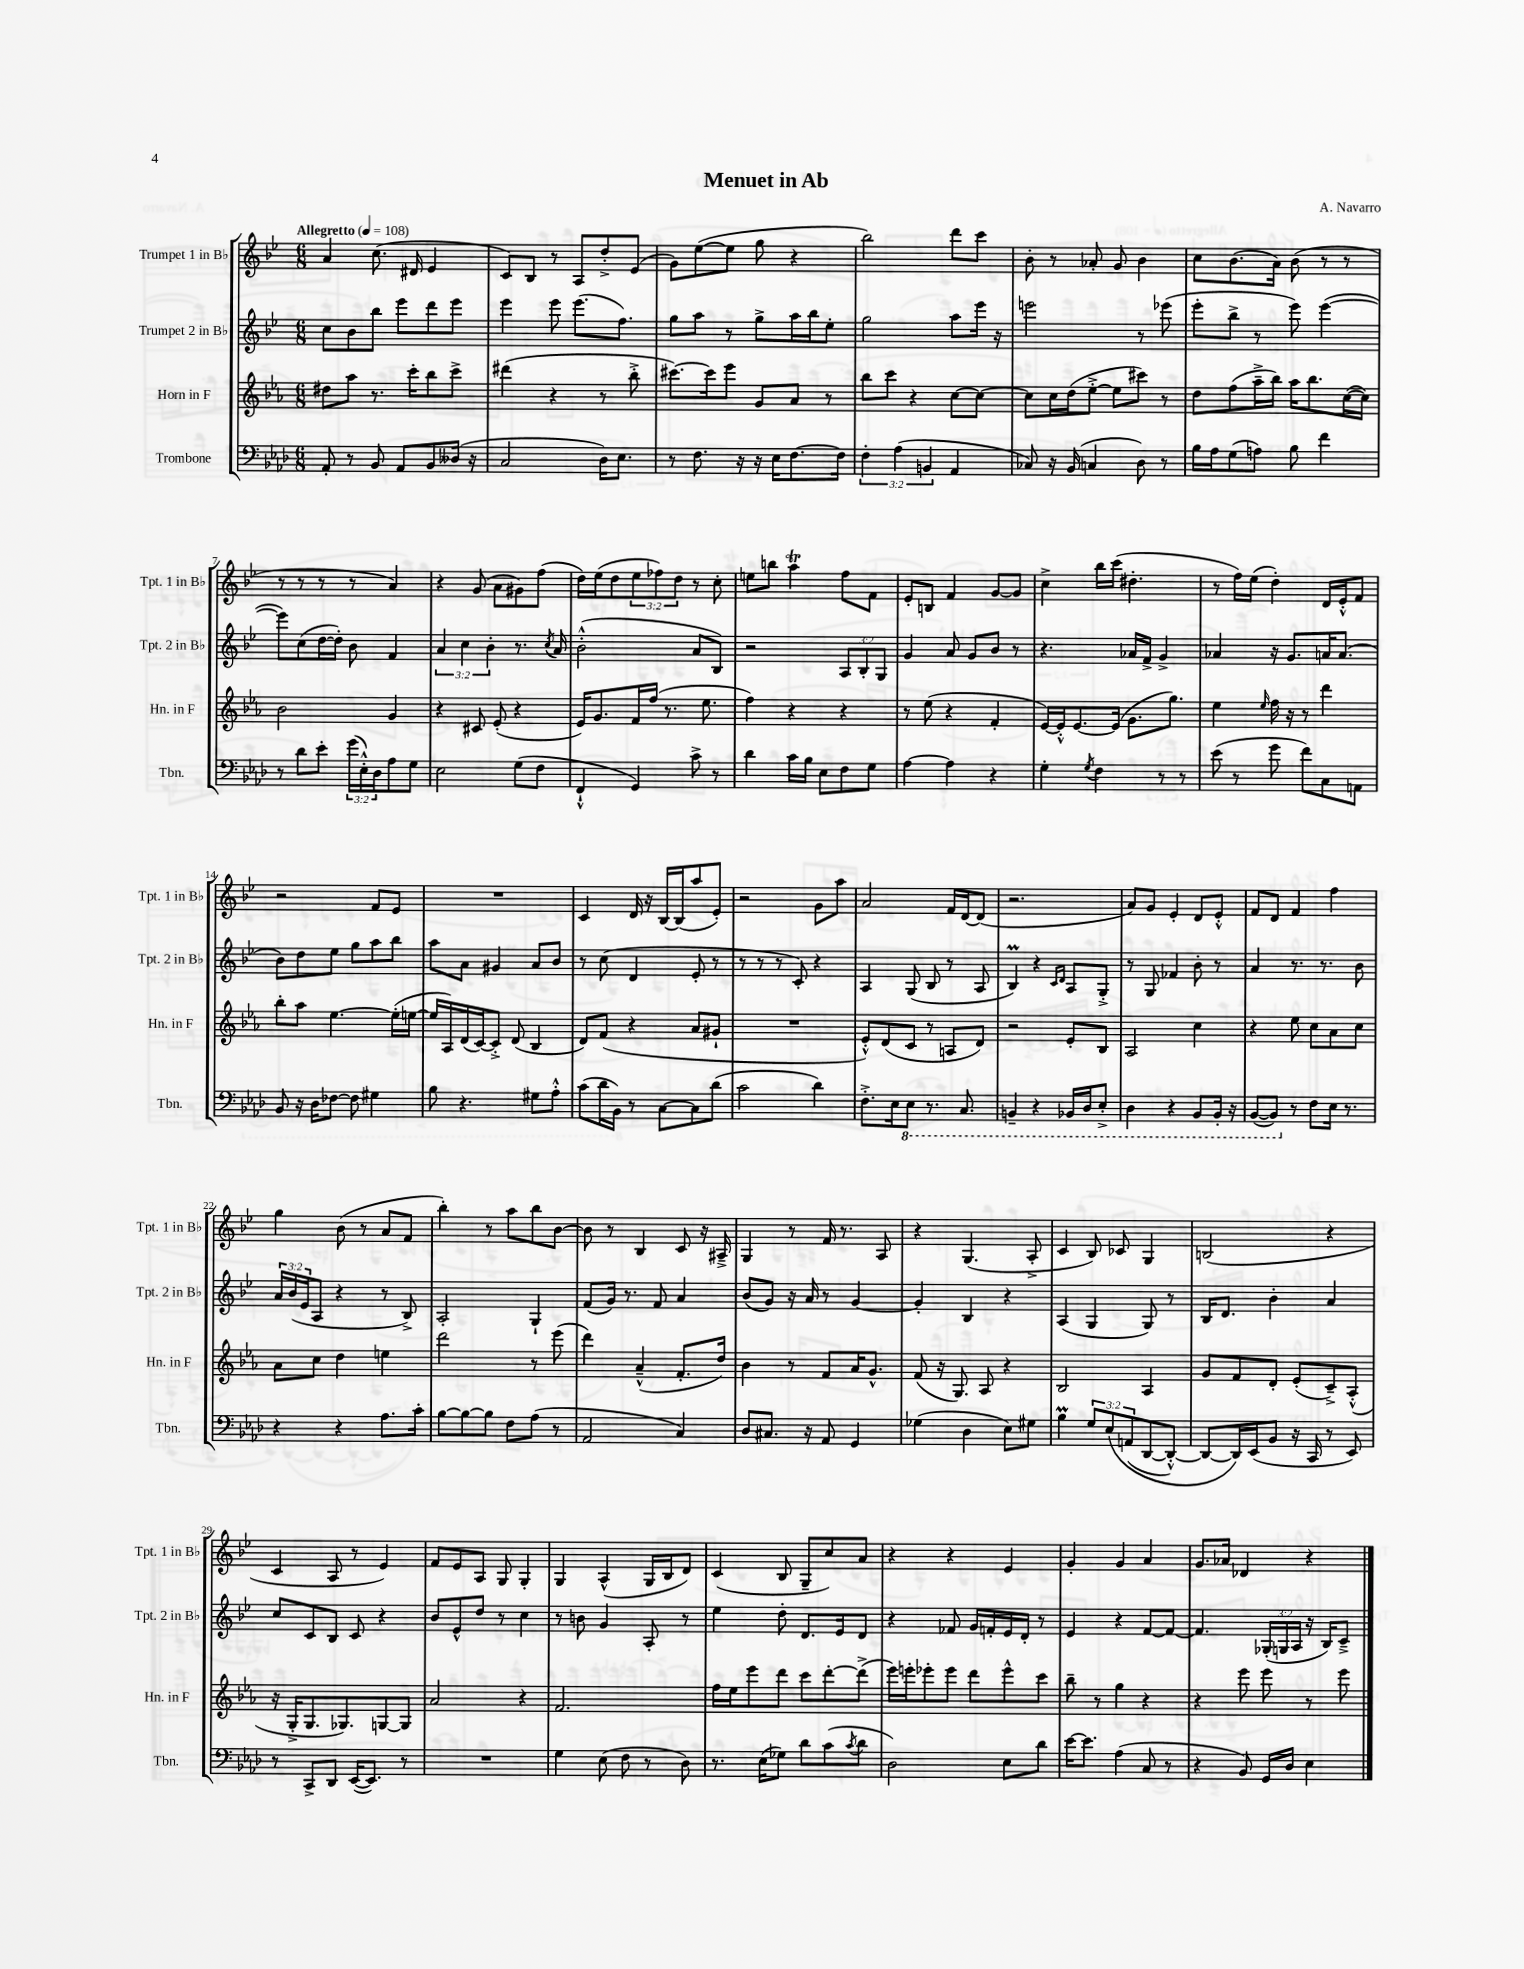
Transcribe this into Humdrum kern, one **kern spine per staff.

**kern	**kern	**kern	**kern
*staff4	*staff3	*staff2	*staff1
*clefF4	*clefG2	*clefG2	*clefG2
*k[b-e-a-d-]	*k[b-e-a-]	*k[b-e-]	*k[b-e-]
*M6/8	*M6/8	*M6/8	*M6/8
*MM108	*MM108	*MM108	*MM108
8AA-'	8dd#	8cc	4a
8r	8aa-	8b-	.
8BB-	8.r	8bb-	(8.cc
8AA-	.	8eee-	.
.	16ccc'	.	16d#
8BB-	8bb-	8ddd	4e-
(16D--	8ccc^	8eee-	.
16r	.	.	.
=	=	=	=
2C	(4ddd#	4eee-	8c)
.	.	.	8B-
.	4r	8eee-	8r
.	.	(8.eee-	8A
16D-)	8r	.	8dd'^
8.E-	.	8.ff)	.
.	8bb-'^	.	(8e-
=	=	=	=
8r	[8.ccc#)	8gg	8g)
8.F	.	8aa	([8ee-
.	16ccc#]	.	.
.	8eee-	8r	8ee-]
16r	.	.	.
16r	8g	8gg^	8gg
16E-	.	.	.
[8.F	8a-	16aa	4r
.	.	16bb-	.
.	8r	8ee-'	.
16F]	.	.	.
=	=	=	=
6F'	8bb-	2gg	2bb-)
.	8ccc	.	.
(6A-	.	.	.
.	4r	.	.
6BB	.	.	.
4AA-	[8cc	8aa	8ddd
.	8cc_	16eee-	8ccc
.	.	16r	.
=	=	=	=
8C-)	8cc]	2eee	8b-'
16r	16cc	.	8r
(16BB-	(16dd	.	.
4C	[8ee-'^	.	8a-'
.	8ee-]	.	8g
8D-)	8ccc#)	8r	4b-
8r	8r	(8eee-	.
=	=	=	=
16B-	8dd	8eee-'	8cc
16A-	.	.	.
(8G	(8ff	8bb-^	(8.b-
8A)	16aa-~^	8r	.
.	16bb-)	.	16a)
8B-	16aa-	8eee-)	(8b-
.	8.bb-	.	.
4f	.	([4eee-	8r
.	([16cc	.	8r
.	16cc])	.	.
=	=	=	=
8r	2b-	8eee-])	8r
8d-	.	(8cc	8r
8e-'	.	[16dd	8r
.	.	16dd'])	.
(24g	.	8b-	8r
24E-'^^)	.	.	.
24D-	.	.	.
8A-	4g	4f	4a)
8G	.	.	.
=	=	=	=
2E-	4r	6a	4r
.	.	6cc	.
.	8c#	.	(8g
.	.	6b-'	.
.	(8e-'	.	8a
(8G	4r	8.r	8g#)
8F	.	.	(8ff
.	.	8qcc	.
.	.	16a	.
=	=	=	=
4FF`^^	16e-)	(2b-'^^	16dd)
.	8.g	.	(16ee-
.	.	.	8dd
4GG)	16f	.	12ee-
.	(16ff	.	.
.	.	.	12ff-)
.	8.r	.	.
.	.	.	12dd
8c^	.	8a	8r
.	8.ee-	.	.
8r	.	8B-)	8cc'
=	=	=	=
4d-	4ff)	2r	8ee
.	.	.	8bb
16c	4r	.	4aa
16B-	.	.	.
8E-	.	.	.
8F	4r	12A	8ff
.	.	12B-'	.
8G	.	.	8f
.	.	12G	.
=	=	=	=
[4A-	8r	4g	8e-'
.	(8ee-	.	8B
4A-]	4r	8a	4f
.	.	8g	.
4r	4f'	8b-	[8g
.	.	8r	8g]
=	=	=	=
4G'	[16e-)	4.r	4cc^
.	16e-'^^]	.	.
.	[8.e-	.	.
8qG	.	.	.
4F	.	.	16bb-
.	(16e-]	.	(16ccc
.	8.g	16a-	4.dd#'
.	.	16f^	.
8r	.	4g^	.
.	8.gg)	.	.
8r	.	.	.
=	=	=	=
(8e-	4ee-	4a-	8r
8r	.	.	16ff)
.	.	.	(16ee-
.	16qqee-	.	.
8g	16ff	16r	4dd')
.	16r	8.g	.
8f)	8r	.	.
8C	4ddd	16a	16d
.	.	(8.a	16e-'^^
8AA	.	.	8f
=	=	=	=
8BB-	8bb-'	8b-)	2r
16r	8aa-	8dd	.
16D-	.	.	.
[8F-	[4.ee-	8ee-	.
8F-]	.	8gg	.
4G#	.	8aa	8f
.	(16ee-']	8bb-	8e-
.	[16ee	.	.
=	=	=	=
8B-	16ee]	8aa	2.r
.	16A-)	.	.
4.r	(16d	8a	.
.	[16c)	.	.
.	8c'^]	4g#	.
.	(8d	.	.
8G#	4B-	8a	.
8A-'^^	.	8b-	.
=	=	=	=
(8c	8d)	8r	4c
16d-	(8f	(8cc	.
16BB-)	.	.	.
8r	4r	4d	16d
.	.	.	16r
[8C	.	.	[16B-
.	.	.	(16B-]
8C]	8a-	8e-'	8aa
(8d-	8g#`	8r	8e-')
=	=	=	=
2c	2.r	8r	2r
.	.	8r	.
.	.	8r	.
.	.	8c')	.
4d-)	.	4r	8g
.	.	.	8aa
=	=	=	=
8.F'^	8e-'^^)	4A	2a
.	(8d	.	.
16E-	.	.	.
8EE-	8c	(8G	.
8.r	8r	8B-	.
.	8A	8r	16f
8.CC	.	.	[16d
.	8d)	8A	(8d]
=	=	=	=
4BBB~	2r	4B-)	2.r
4r	.	4r	.
.	.	16qqc	.
.	.	16qqd	.
16BBB-	8e-'	8A	.
16DD-	.	.	.
8EE-'^	8B-	8G'^	.
=	=	=	=
4DD-	2A-	8r	8a)
.	.	8G	8g
4r	.	4f-	4e-'
8BBB-	4cc	8b-'	8d
16BBB-'	.	8r	8e-'^^
16r	.	.	.
=	=	=	=
([8BBB-	4r	4a	8f
8BBB-])	.	.	8d
8r	8ee-	8.r	4f
8F	8cc	.	.
.	.	8.r	.
16E-	8a-	.	4ff
8.r	.	.	.
.	8cc	8b-	.
=	=	=	=
4r	8a-	24a	4gg
.	.	(24b-	.
.	.	24e-	.
.	8cc	8A	.
4r	4dd	4r	(8b-
.	.	.	8r
8.A-	4ee	8r	8a
.	.	8B-^)	8f
16c'	.	.	.
=	=	=	=
[8B-	2ddd	2A'	4bb-')
8B-_	.	.	.
8B-]	.	.	8r
8F	.	.	8aa
(8A-	8r	4G`	8bb-
8r	(8eee-	.	[8b-
=	=	=	=
2AA-	4ddd)	(8f	8b-]
.	.	16g)	8r
.	.	8.r	.
.	(4a-~^^	.	4B-
.	.	8f	.
4C)	8.f'	4a	8c
.	.	.	16r
.	16dd)	.	16A#~^
=	=	=	=
8D-	4b-	(8b-	4G
8.C#	.	8g)	.
.	8r	16r	8r
16r	.	16a	.
8AA-	8f	8r	16f
.	.	.	8.r
4GG	16a-	[4g	.
.	8.g^^	.	.
.	.	.	8A
=	=	=	=
(4G-	(8f	4g']	4r
.	16r	.	.
.	8.G)	.	.
4D-	.	4B-	(4.G
.	8A-	.	.
8E-)	4r	4r	.
8G#	.	.	8A'^
=	=	=	=
4B-	2B-	(4A	4c
12G	.	4G	8B-)
&(12E-	.	.	.
.	.	.	8c-
(12AA	.	.	.
[8DD-	4A-	8G)	4G
8DD-'^^_)	.	8r	.
=	=	=	=
8DD-_	8g	16B-	(2B
.	.	8.d	.
16DD-]&)	8f	.	.
(16EE-	.	.	.
8BB-	8d'	4b-'	.
16r	(8e-'	.	.
16CC	.	.	.
8r	8c~^)	4a	4r
8EE-)	(8A-'^^	.	.
=	=	=	=
8r	16r	8cc	4c
.	16G'^	.	.
8CC^	8.G	8c	.
8DD-	.	8B-	8A
.	8.G-)	.	.
([16EE-	.	8c	8r
8.EE-])	.	.	.
.	[8G	4r	4e-)
8r	8G]	.	.
=	=	=	=
2.r	2a-	8b-	8f
.	.	8e-^^	8e-
.	.	8dd	8A
.	.	8r	8G
.	4r	4cc	4G'
=	=	=	=
4G	2.f	8r	4G
.	.	8b	.
(8E-	.	4g	(4A^^
8F	.	.	.
8r	.	8A'	16G
.	.	.	16B-
8D-)	.	8r	8d)
=	=	=	=
8.r	16ff	4ee-	(4c
.	16ee-	.	.
.	8eee-	.	.
(16E-	.	.	.
8G-)	8ddd	8dd'	8B-
8d-	8ccc	8.d	8G~
(8c	[8ddd'	.	8cc)
.	.	16e-	.
8qc	.	.	.
8d-	(8ddd^]	8d	8a
=	=	=	=
2D-)	16eee-)	4r	4r
.	16eee'	.	.
.	8eee-'	.	.
.	8eee-	8f-	4r
.	8ddd	16g	.
.	.	16f'	.
8E-	8eee-^^	16e-	4e-
.	.	16d'	.
8d-	8ccc	8r	.
=	=	=	=
[16e-	8bb-~	4e-	4g'
8.e-]	.	.	.
.	8r	.	.
(4A-	4gg	4r	4g
8C	4r	[8f	4a
8r	.	8f_	.
=	=	=	=
4r	4r	4.f]	8.g
.	.	.	16a-
8BB-)	8eee-	.	4d-
16GG	8eee-	(24G-'	.
.	.	24G	.
16D-	.	.	.
.	.	24A	.
4E-	8r	16r	4r
.	.	16B-)	.
.	8eee-	8c~^	.
==	==	==	==
*-	*-	*-	*-
